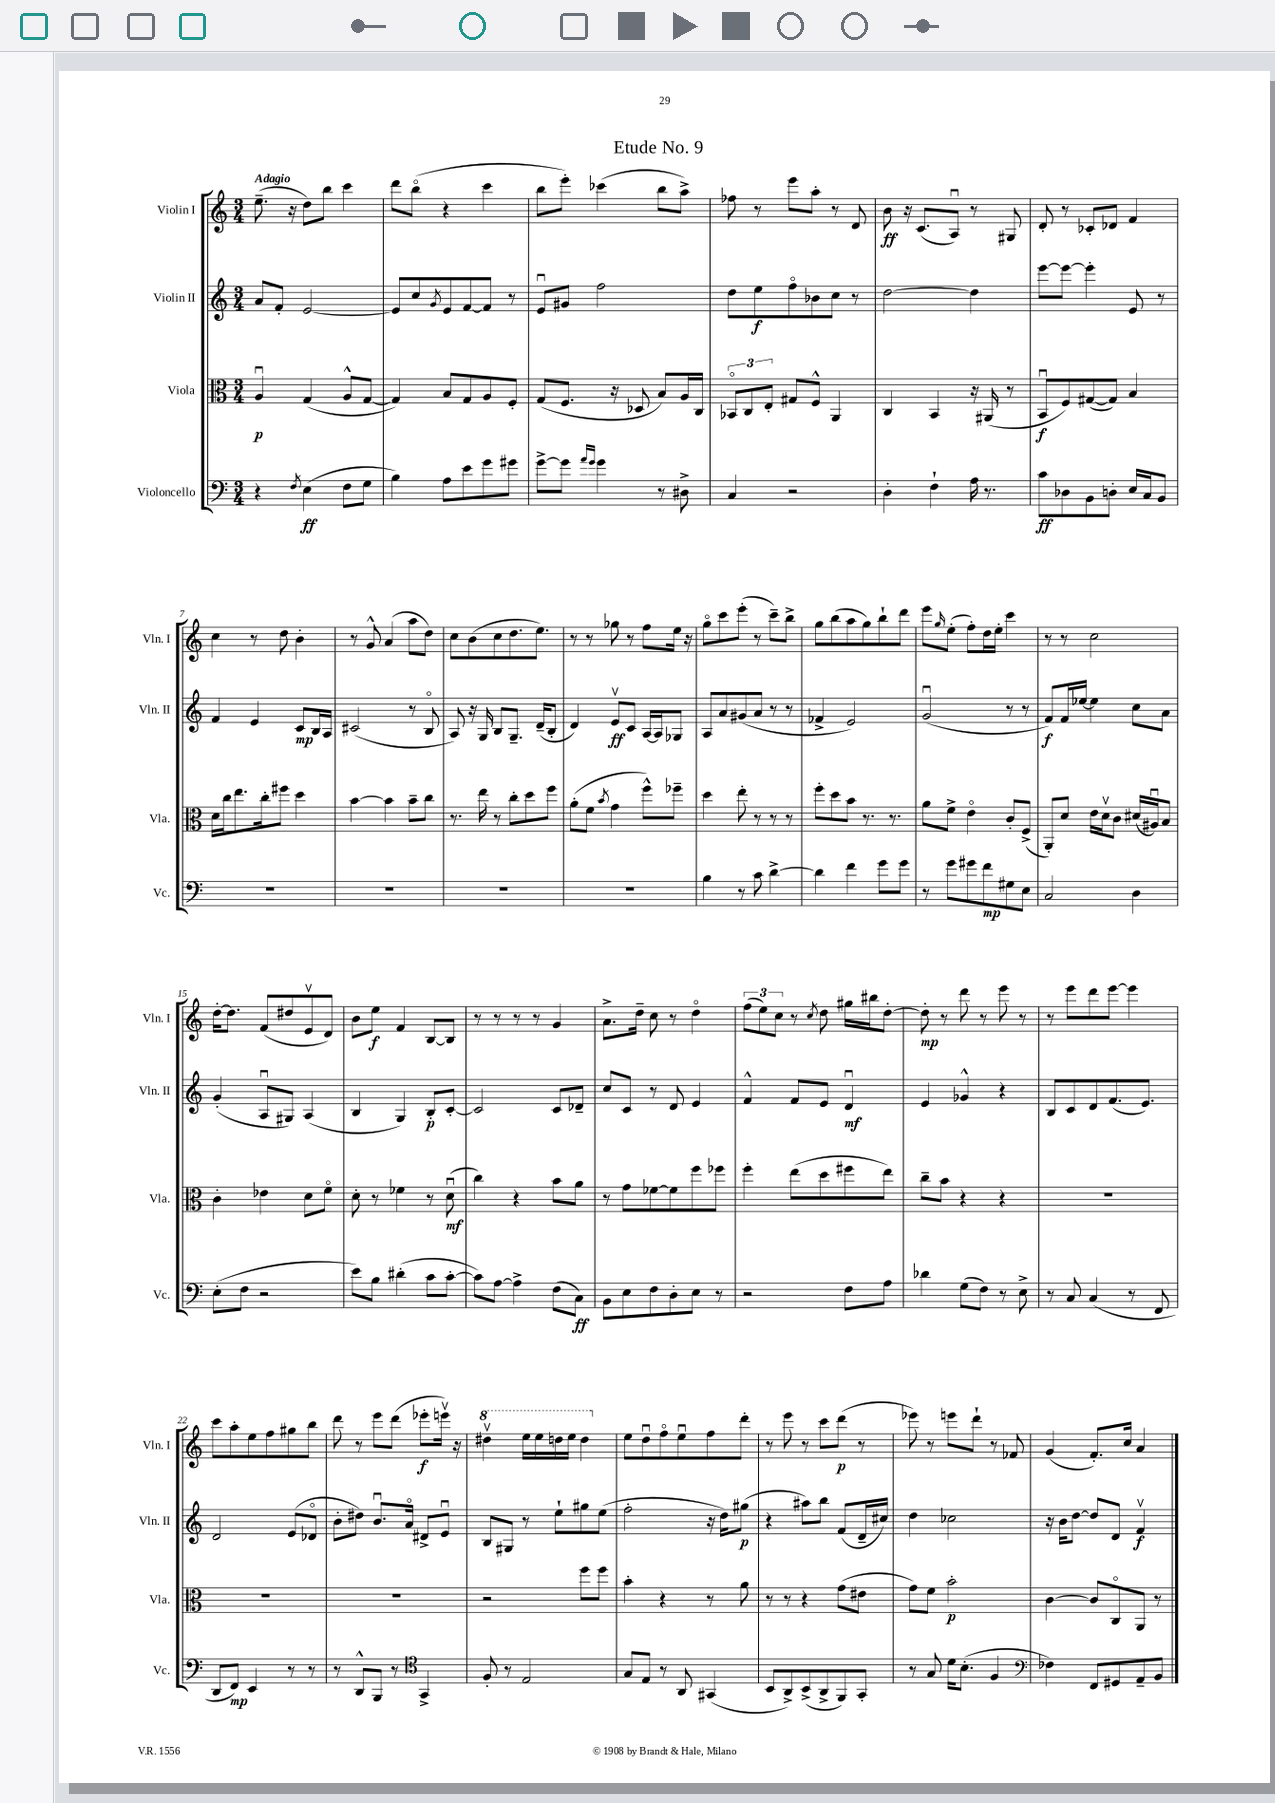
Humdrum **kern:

**kern	**kern	**kern	**kern
*staff4	*staff3	*staff2	*staff1
*clefF4	*clefC3	*clefG2	*clefG2
*k[]	*k[]	*k[]	*k[]
*M3/4	*M3/4	*M3/4	*M3/4
4r	4Au	8a	(8.ee~
.	.	8f'	.
.	.	.	16r
8qF	.	.	.
(4E	(4G	[2e	8dd)
.	.	.	8bb
8F	8A^^	.	4ccc
8G	[8G	.	.
=	=	=	=
4B)	4G])	8e]	8ddd
.	.	8cc	(8bbo
.	.	8qg	.
8A	8B	8e	4r
8e	8G	[8f	.
8g	8A	8f]	4ccc
8g#	8F'	8r	.
=	=	=	=
[8g^	(8G	8eu	8bb
8g]	8.F	8g#	8eee')
16qqa	.	.	.
16qqg	.	.	.
4g	.	2ff	(4ccc-
.	16r	.	.
.	8D-	.	.
8r	8B)	.	8bb
8D#^	16A	.	8aa^)
.	16C	.	.
=	=	=	=
4C	12BB-o	8dd	8ff-
.	12C	.	.
.	.	8ee	8r
.	12E'	.	.
2r	8G#	8ffo	8eee
.	8F^^	8b-	8aa'
.	4AA	8cc	8r
.	.	8r	8d
=	=	=	=
4D'	4C	[2dd	8b
.	.	.	16r
.	.	.	(8.c
4F`	4BB	.	.
.	.	.	8Au)
16A	16r	4dd]	8r
8.r	(16AA#	.	.
.	8r	.	8G#
=	=	=	=
8c	8BBu	[8eee	8d'
8D-	8F)	8eee_	8r
8BB	([8G#	4eee']	8c-'
8D'	8G#])	.	8d-
16E	4B	8e	4f
16C	.	.	.
8BB	.	8r	.
=	=	=	=
2.r	16d	4f	4cc
.	16cc	.	.
.	8.ee	.	.
.	.	4e	8r
.	16cc'	.	.
.	8ff#	.	8dd
.	4dd	8c	4b'
.	.	16B	.
.	.	16A	.
=	=	=	=
2.r	[4b	(2c#	8r
.	.	.	8g^^
.	4b]	.	(4a
.	8b~	8r	8aa
.	8cc	8Bo	8dd)
=	=	=	=
2.r	8.r	8A)	8cc
.	.	16r	(8b
.	16ee	16G	.
.	8r	8B	8cc
.	8cc'	8.G~	8.dd
.	8dd	.	.
.	.	(16d~	8.ee)
.	8ff	8B'	.
=	=	=	=
2.r	(8a'	4d)	8r
.	8f	.	8r
.	8qb	.	.
.	4g	8ev	8gg-
.	.	8c	8r
.	8ff^^)	[16A	8ff
.	.	16A]	.
.	8ff-~	8G-	16ee
.	.	.	16r
=	=	=	=
4B	4dd	8A	8ggo
.	.	8a	8ccc
8r	8ee'	(8g#	(8eee'
8c	8r	8a	8r
[4d^	8r	8r	8ccc~)
.	8r	8r	8bb^
=	=	=	=
4d]	8ff'	4f-^	8gg
.	8dd	.	(8bb
4f	8b	2e)	8aa
.	8.r	.	8gg)
8g	.	.	8bb`
.	8.r	.	.
8g	.	.	8ddd
=	=	=	=
8r	8a	(2gu	8eee
.	.	.	16qqgg
8g	8f^	.	(8ee'
8g#	4eo	.	8ff')
8f	.	.	16dd
.	.	.	16ee'
8G#	8c'	8r	4ccc
8E	(8F^	8r	.
=	=	=	=
2C	8AA')	8f)	8r
.	8d	16f	8r
.	.	[16ee-	.
.	16e	4ee-]	2cc
.	16dv	.	.
.	8c	.	.
4D	(16d#	8cc	.
.	16A#u)	.	.
.	8B	8a	.
=	=	=	=
(8E'	4c'	(4g'	[16dd'
.	.	.	8.dd]
8F	.	.	.
2r	4e-	8Au	(8f
.	.	8G#)	8dd#
.	8d	(4A	8ev
.	8fo	.	8d)
=	=	=	=
8e)	8d'	4B	8b
8B	8r	.	8ee
(4d#'	4f-	4G)	4f
8c	8r	8B'	[8B
[8c'	(8du	[8c'	8B]
=	=	=	=
8c])	4cc)	2c]	8r
[8A	.	.	8r
4A^]	4r	.	8r
.	.	.	8r
(8F	8b	8c	4g
8C)	8a	8d-~	.
=	=	=	=
8BB	8r	8cc	8.a^
8E	8g	8c	.
.	.	.	16dd~
8F	[8f-	8r	8cc
8D'	8f-]	8d	8r
8E	8ff	4e	4ddo
8r	8ff-	.	.
=	=	=	=
2r	4ff'	4f^^	(12ff
.	.	.	12ee)
.	.	.	12cc
.	(8ee	8f	8r
.	.	.	8qcc
.	8dd	8e	8dd
8F	8ff#	4du	16gg#
.	.	.	16bb#
8A	8ee)	.	[8dd'
=	=	=	=
4d-	8cc~	4e	8dd']
.	8b	.	8r
(8G	4r	4g-^^	8ddd
8F)	.	.	8r
8r	4r	4r	8eee
8E^	.	.	8r
=	=	=	=
8r	2.r	8B	8r
8C	.	8c	8eee
(4C	.	8d	8ddd
.	.	(8.f	[8eee
8r	.	.	4eee]
.	.	8.e)	.
8FF	.	.	.
=	=	=	=
8DD	2.r	2d	8ccc
8FF)	.	.	8aa'
4EE	.	.	8ee
.	.	.	8ff
8r	.	(8e	8gg#
8r	.	8d-o	8bb
=	=	=	=
8r	2.r	8b'	8ddd
8DD^^	.	8dd#)	8r
8BBB	.	8.bu	8eee
8r	.	.	(8ddd
.	.	16ao	.
*clefC4	*	*	*
4GG^	.	8d#^	8eee-'
.	.	8eu	16eeev)
.	.	.	16r
=	=	=	=
8F'	2r	8B	4ddd#v
8r	.	8G#	.
2E	.	8r	16eee
.	.	.	16eee
.	.	8ee`	16ddd
.	.	.	16eee
.	8ff	8gg#	4ddd
.	8ff	(8ee	.
=	=	=	=
8G	4b'	2ff'	8ee
8E	.	.	8ddu
8r	4r	.	8ffo
8AA	.	.	8eeu
(4GG#	8r	16r	8ff
.	.	16dd)	.
.	8a	(8gg#	8ddd'
=	=	=	=
8BB	8r	4r	8r
8AA^)	8r	.	8eee
(8BB^	4r	8aa#)	8r
8AA^	.	8bb	8ccc
8FF)	(8g	(8f	(8ddd
8GG'	8e#	16d~	8r
.	.	16cc#)	.
=	=	=	=
8r	8g)	4dd	8eee-)
8G	8f	.	8r
16d	2b'	2cc-	8eee
(8.B'	.	.	.
.	.	.	8ddd`
4F	.	.	8r
.	.	.	8f-
=	=	=	=
*clefF4	*	*	*
4F-)	[4c	16r	(4g
.	.	16b	.
.	.	[8dd	.
8FF	8c]	8dd]	8.f')
8GG#	8Co	8d	.
.	.	.	16cc
8AA~	8AA	4fv	4a
8BB	8r	.	.
==	==	==	==
*-	*-	*-	*-
